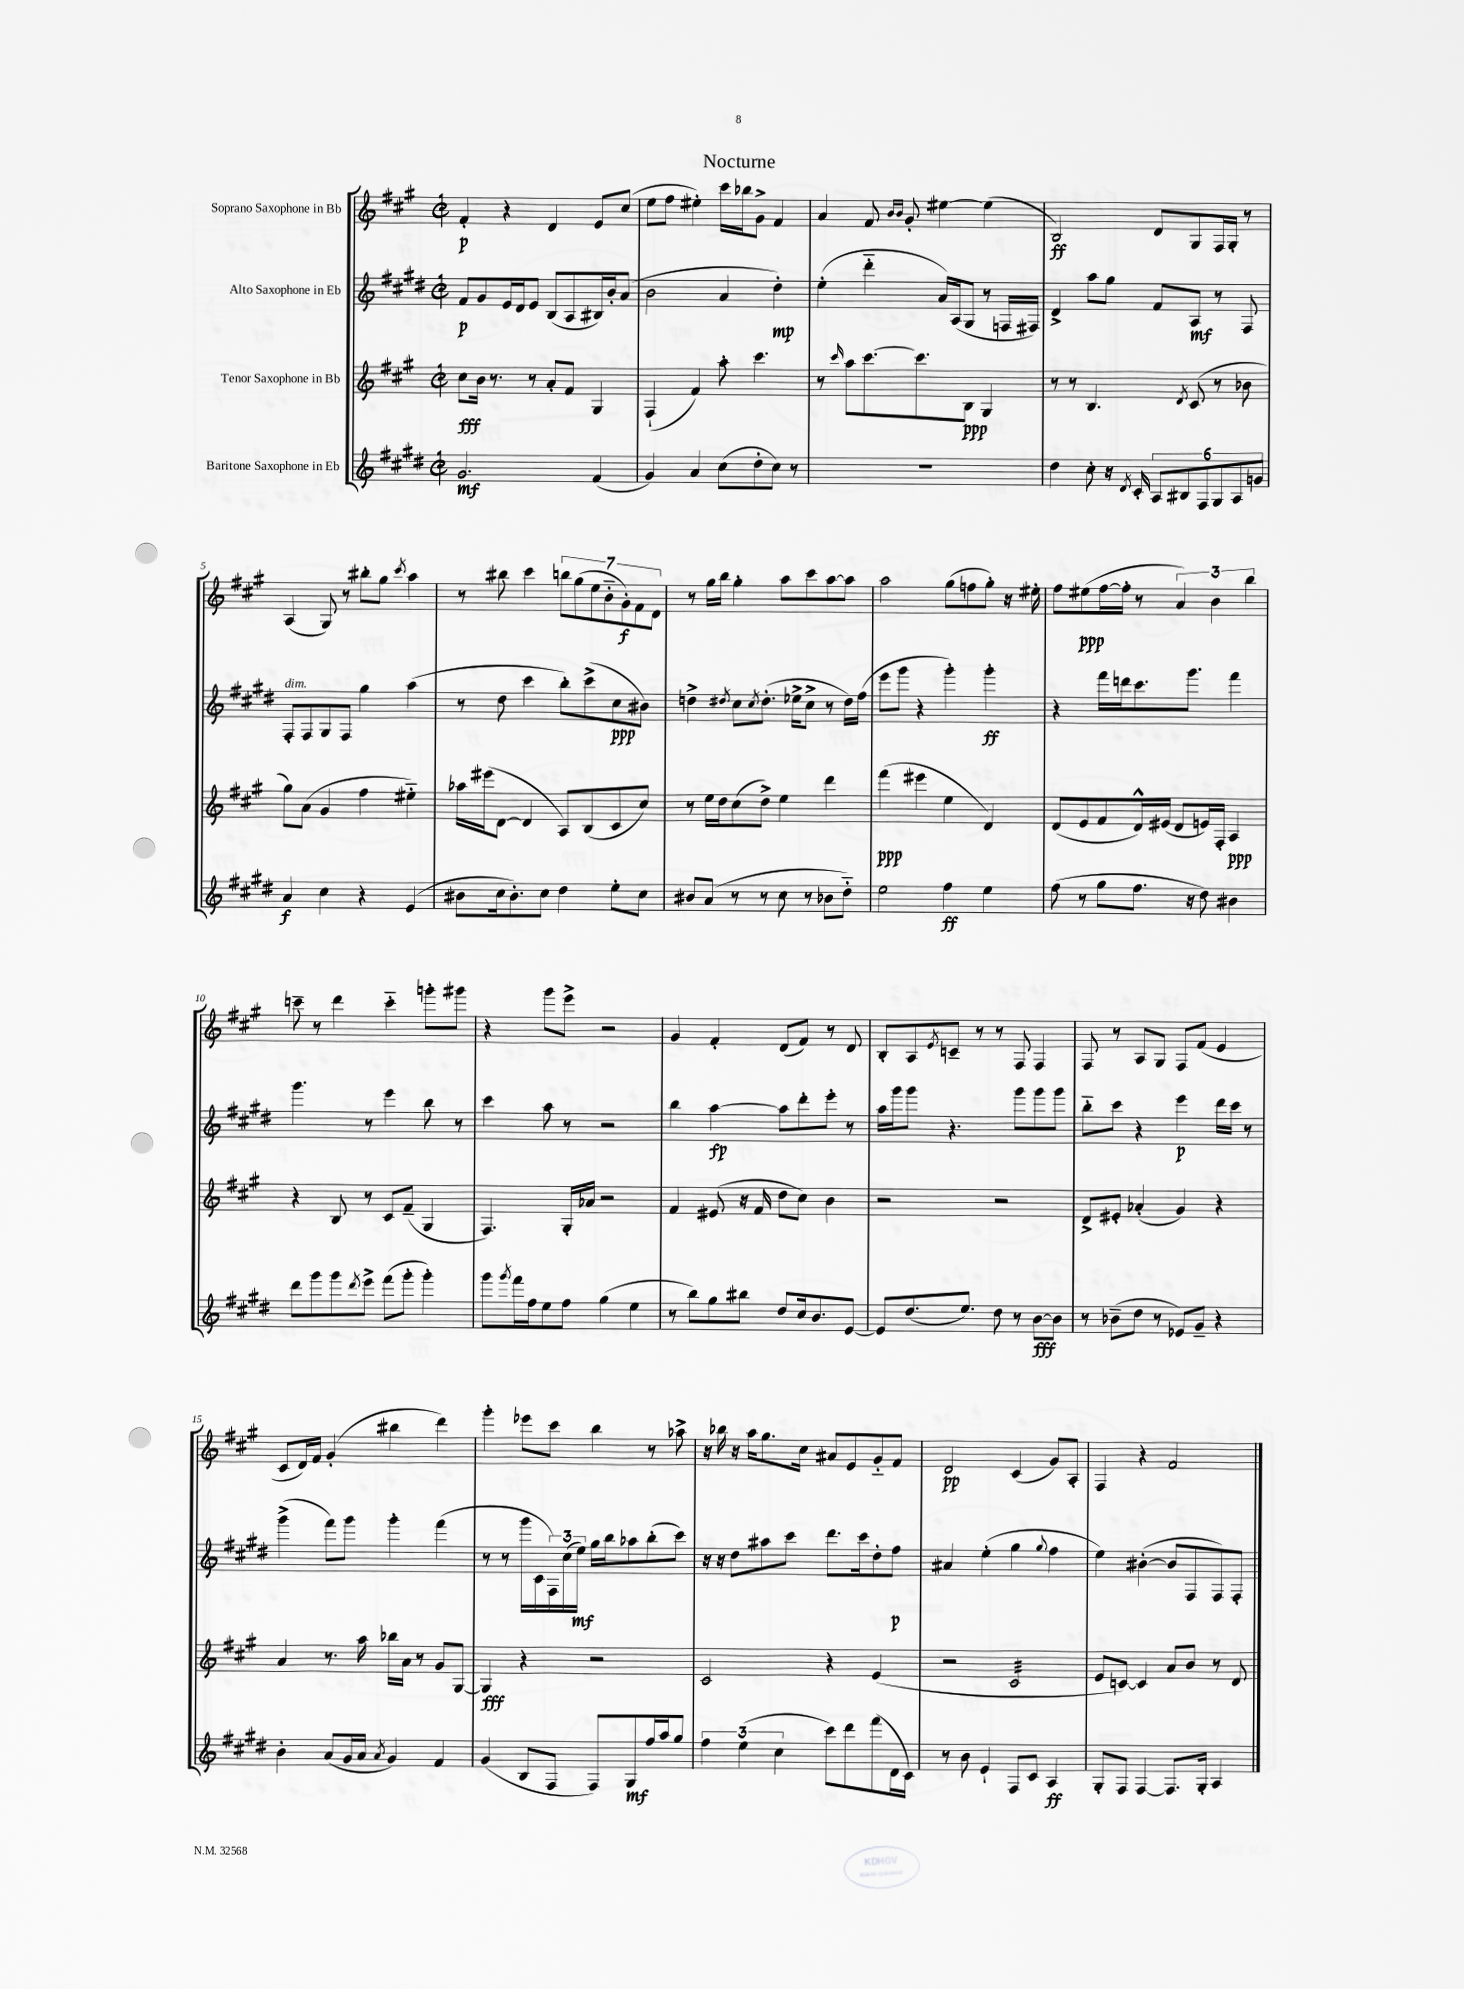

**kern	**dynam	**kern	**dynam	**kern	**dynam	**kern	**dynam
*part4	*part4	*part3	*part3	*part2	*part2	*part1	*part1
*staff4	*staff4	*staff3	*staff3	*staff2	*staff2	*staff1	*staff1
*I"Baritone Saxophone in Eb	*	*I"Tenor Saxophone in Bb	*	*I"Alto Saxophone in Eb	*	*I"Soprano Saxophone in Bb	*
*clefG2	*	*clefG2	*	*clefG2	*	*clefG2	*
*k[f#c#g#d#]	*	*k[f#c#g#]	*	*k[f#c#g#d#]	*	*k[f#c#g#]	*
*M2/2	*	*M2/2	*	*M2/2	*	*M2/2	*
*met(c|)	*	*met(c|)	*	*met(c|)	*	*met(c|)	*
=1	=1	=1	=1	=1	=1	=1	=1
2.g#/	mf	8cc#\L	fff	8f#/L	p	4f#'/	p
.	.	16b\Jk	.	8g#/	.	.	.
.	.	8.r	.	.	.	.	.
.	.	.	.	16e/L	.	4r	.
.	.	.	.	16d#/J	.	.	.
.	.	8r	.	8e/J	.	.	.
.	.	8a'/L	.	(8B/L	.	4d/	.
.	.	8f#/J	.	8A/	.	.	.
(4f#/	.	4G#/	.	16B#X/L)	.	8e/L	.
.	.	.	.	16b'/J	.	.	.
.	.	.	.	(8a/J	.	(8cc#/J	.
=2	=2	=2	=2	=2	=2	=2	=2
4g#/)	.	(4F#`/	.	2b\	.	8ee\L	.
.	.	.	.	.	.	8ff#\J	.
4a/	.	4f#/)	.	.	.	4ee#X'\)	.
(8cc#\L	.	8aa'\	.	4a/	.	16ccc#\LL	.
.	.	.	.	.	.	16bb-X\J	.
8dd#'\	.	4.ccc#\	.	.	.	8g#^\J	.
8cc#\J)	.	.	.	4dd#'\)	mp	4f#/	.
8r	.	.	.	.	.	.	.
=3	=3	=3	=3	=3	=3	=3	=3
1r	.	8r	.	(4ee'\	.	4a/	.
.	.	16qqccc#/	.	.	.	.	.
.	.	8aa\L	.	.	.	.	.
.	.	[8.ccc#\	.	4ddd#\	.	8f#/	.
.	.	.	.	.	.	16qqb/LL	.
.	.	.	.	.	.	16qqb/JJ	.
.	.	.	.	.	.	8g#'/	.
.	.	8.ccc#\]	.	.	.	.	.
.	.	.	.	16a/LL)	.	[4ee#X\	.
.	.	.	.	(16A/J	.	.	.
.	.	8B\J	ppp	8G#/J	.	.	.
.	.	4G#/	.	8r	.	(4ee#\]	.
.	.	.	.	16Fn/LL	.	.	.
.	.	.	.	16F#X/JJ)	.	.	.
=4	=4	=4	=4	=4	=4	=4	=4
4dd#\	.	8r	.	4d#^/	.	2B/)	ff
.	.	8r	.	.	.	.	.
8cc#'\	.	4.B/	.	8aa\L	.	.	.
16r	.	.	.	8gg#\J	.	.	.
8qd#/	.	.	.	.	.	.	.
16c#'/	.	.	.	.	.	.	.
12A/L	.	.	.	8f#/L	.	8d/L	.
12B#X/	.	.	.	.	.	.	.
.	.	8qd/	.	.	.	.	.
.	.	(8c#/	.	8A/J	mf	8G#/	.
12F#/	.	.	.	.	.	.	.
12G#/	.	8r	.	8r	.	16F#/L	.
.	.	.	.	.	.	16G#'/JJ	.
12A/	.	.	.	.	.	.	.
.	.	8b-X\	.	8F#/	.	8r	.
12gn/J	.	.	.	.	.	.	.
!!LO:LB:g=z
=5	=5	=5	=5	=5	=5	=5	=5
!	!	!	!	!LO:TX:a:i:t=dim.	!	!	!
4a/	f	8gg#\L)	.	8F#'/L	.	(4A/	.
.	.	(8a\J	.	8F#/	.	.	.
4cc#\	.	4g#/	.	8G#/	.	8G#/)	.
.	.	.	.	8F#/J	.	8r	.
4r	.	4ff#\	.	4gg#\	.	8bb#X'\L	.
.	.	.	.	.	.	8gg#\J	.
.	.	.	.	.	.	8qccc#/	.
(4e/	.	4ee#X\)	.	(4aa\	.	4aa\	.
=6	=6	=6	=6	=6	=6	=6	=6
8b#X\L	.	16aa-X\LL	.	8r	.	8r	.
.	.	(16eee#X\J	.	.	.	.	.
16cc#\k	.	[8d\J	.	8dd#\	.	8bb#X\	.
8.b#'\)	.	.	.	.	.	.	.
.	.	4d/]	.	4ccc#\	.	4ccc#\	.
8cc#\J	.	.	.	.	.	.	.
4dd#\	.	8A/L)	.	8bb'\L)	.	14bbn\L	.
.	.	.	.	.	.	(14gg#\	.
.	.	(8B/	.	(8ccc#^\	.	.	.
.	.	.	.	.	.	14ee\	.
.	.	.	.	.	.	14b\	.
8ee'\L	.	8c#/	.	8cc#\	ppp	.	.
.	.	.	.	.	.	14g#'\)	f
.	.	.	.	.	.	14f#\	.
8cc#\J	.	8cc#/J)	.	8b#X\J)	.	.	.
.	.	.	.	.	.	14d\J	.
=7	=7	=7	=7	=7	=7	=7	=7
8b#X/L	.	8r	.	4ddn^\	.	8r	.
(8a/J	.	16ee\LL	.	.	.	16gg#\LL	.
.	.	16dd\J	.	.	.	16bb\JJ	.
.	.	.	.	8qdd#X/	.	.	.
8r	.	(8cc#\	.	8cc#\L	.	4gg#'\	.
.	.	.	.	8qcc#/	.	.	.
8r	.	8dd^\J)	.	(8.dd#'\J	.	.	.
8cc#\	.	4ee\	.	.	.	8aa\L	.
.	.	.	.	16ee-X^\KL	.	.	.
8r	.	.	.	8cc#^\J	.	8ccc#\	.
8b-X\L	.	4ddd\	.	8r	.	[8aa\	.
8dd#\J)	.	.	.	16dd#\LL)	.	8aa\J]	.
.	.	.	.	(16ff#\JJ	.	.	.
=8	=8	=8	=8	=8	=8	=8	=8
2ee\	.	(4fff#\	ppp	8eee\L	.	2aa\	.
.	.	.	.	8ggg#\J	.	.	.
.	.	4eee#X\	.	4r	.	.	.
4ff#\	ff	4ee\	.	4ggg#'\)	.	(8gg#\L	.
.	.	.	.	.	.	8ffn\	.
4ee\	.	4d/)	.	4ggg#'\	ff	8gg#'\J)	.
.	.	.	.	.	.	16r	.
.	.	.	.	.	.	16ee#X'\	.
=9	=9	=9	=9	=9	=9	=9	=9
(8ff#\	.	(8d/L	.	4r	.	8ff#\L	.
8r	.	8e/	.	.	.	(8ee#X\	ppp
8gg#\L	.	8f#/	.	16fff#\LL	.	[16ff#\L	.
.	.	.	.	16dddn\J	.	16ff#'\JJ]	.
8.ff#\J	.	16d^^/L)	.	8.ccc#\	.	8r	.
.	.	(16e#X/JJ	.	.	.	.	.
.	.	8d/L	.	.	.	6a/)	.
16r	.	.	.	8.ggg#\J	.	.	.
8dd#\)	.	16en/L)	.	.	.	.	.
.	.	.	.	.	.	6b\	.
.	.	16F#'/JJ	.	.	.	.	.
4b#X\	.	4A/	ppp	4fff#\	.	.	.
.	.	.	.	.	.	6bb\	.
!!LO:LB:g=z
=10	=10	=10	=10	=10	=10	=10	=10
8ddd#\L	.	4r	.	4.ggg#\	.	8cccn~\	.
8ggg#\	.	.	.	.	.	8r	.
8ggg#\	.	8B/	.	.	.	4ddd\	.
8qddd#/	.	.	.	.	.	.	.
8eee^\J	.	8r	.	8r	.	.	.
(8fff#\L	.	8c#/L	.	4eee\	.	4ccc\	.
8ggg#'\J	.	(8f#~/J	.	.	.	.	.
4ggg#'\)	.	4G#/	.	8bb\	.	8gggn'\L	.
.	.	.	.	8r	.	8ggg#X\J	.
=11	=11	=11	=11	=11	=11	=11	=11
8ggg#\L	.	4.F#/)	.	4ccc#\	.	4r	.
8qggg#/	.	.	.	.	.	.	.
16fff#\L	.	.	.	.	.	.	.
16ff#\J	.	.	.	.	.	.	.
8ee\	.	.	.	8aa\	.	8ggg#\L	.
8ff#\J	.	16G#'/LL	.	8r	.	8eee^\J	.
.	.	16a-X/JJ	.	.	.	.	.
(4gg#\	.	2r	.	2r	.	2r	.
4ee\	.	.	.	.	.	.	.
=12	=12	=12	=12	=12	=12	=12	=12
8r	.	4f#/	.	4bb\	.	4g#/	.
8bb\L)	.	.	.	.	.	.	.
8gg#\	.	(8e#X/	.	[4aa\	fp	4f#'/	.
8bb#X\J	.	16r	.	.	.	.	.
.	.	16f#/	.	.	.	.	.
8dd#/L	.	8dd\L	.	8aa\L]	.	(8d/L	.
16cc#/k	.	8cc#\J)	.	8ddd#'\	.	8f#/J)	.
8.b/	.	.	.	.	.	.	.
.	.	4b\	.	8eee'\J	.	8r	.
[8e/J	.	.	.	8r	.	8d/	.
=13	=13	=13	=13	=13	=13	=13	=13
8e/L]	.	2r	.	16aa\LL	.	8B'/L	.
.	.	.	.	16ggg#\J	.	.	.
(8.dd#/	.	.	.	8ggg#\J	.	8A/	.
.	.	.	.	.	.	8qe/	.
.	.	.	.	4.r	.	8cn~/J	.
8.ee/J)	.	.	.	.	.	.	.
.	.	.	.	.	.	8r	.
8dd#\	.	2r	.	.	.	8r	.
8r	.	.	.	8ggg#\L	.	8F#/	.
[8b\L	fff	.	.	8ggg#\	.	4F#/	.
8b\J]	.	.	.	8ggg#\J	.	.	.
=14	=14	=14	=14	=14	=14	=14	=14
8r	.	8d^/L	.	8bb\L	.	8F#/	.
(8b-X~\L	.	8e#X'/J	.	8ccc#\J	.	8r	.
8dd#\J	.	(4a-X'/	.	4r	.	8A/L	.
8r	.	.	.	.	.	8G#/J	.
8e-X/L)	.	4g#/)	.	4eee\	p	8F#/L	.
8g#~/J	.	.	.	.	.	(8f#/J	.
4r	.	4r	.	16ddd#\LL	.	4e/	.
.	.	.	.	16ccc#\JJ	.	.	.
.	.	.	.	8r	.	.	.
!!LO:LB:g=z
=15	=15	=15	=15	=15	=15	=15	=15
4b'\	.	4a/	.	(4ggg#^\	.	8c#/L	.
.	.	.	.	.	.	16d/L)	.
.	.	.	.	.	.	16f#/JJ	.
(8a/L	.	8.r	.	8fff#\L)	.	(4g#'/	.
16g#/L	.	.	.	8ggg#\J	.	.	.
16a/JJ	.	16aa\	.	.	.	.	.
8qa/	.	.	.	.	.	.	.
4g#/)	.	16bb-X\LL	.	4ggg#'\	.	4bb#X\	.
.	.	16a\JJ	.	.	.	.	.
.	.	8r	.	.	.	.	.
4f#/	.	8g#/L	.	(4fff#\	.	4ddd\)	.
.	.	[8G#/J	.	.	.	.	.
=16	=16	=16	=16	=16	=16	=16	=16
(4g#/	.	4G#/]	fff	8r	.	4ggg#'\	.
.	.	.	.	8r	.	.	.
8B/L	.	4r	.	16ggg#\LL	.	8eee-X\L	.
.	.	.	.	16c#\	.	.	.
8F#/J	.	.	.	24F#\)	.	8ccc#\J	.
.	.	.	.	(24cc#\	.	.	.
.	.	.	.	24ee\JJ)	mf	.	.
8F#/L)	.	2r	.	16gg#\LL	.	4bb\	.
.	.	.	.	16bb\J	.	.	.
8G#/	mf	.	.	8aa-X\	.	.	.
16ff#/L	.	.	.	(8bb'\	.	8r	.
16aa/J	.	.	.	.	.	.	.
8gg#/J	.	.	.	8ccc#\J)	.	8aa-X^\	.
=17	=17	=17	=17	=17	=17	=17	=17
6ff#\	.	2c#/	.	16r	.	16r	.
.	.	.	.	16r	.	16bb-X\	.
.	.	.	.	8dd#\L	.	16r	.
(6ee\	.	.	.	.	.	.	.
.	.	.	.	.	.	16aa\KL	.
.	.	.	.	8aa#X\	.	8.gg#\	.
6cc#\	.	.	.	.	.	.	.
.	.	.	.	8ccc#\J	.	.	.
.	.	.	.	.	.	16cc#\Jk	.
8ccc#\L)	.	4r	.	8.ddd#\L	.	8a#X/L	.
8ddd#\	.	.	.	.	.	8e/	.
.	.	.	.	16ccc#\k	.	.	.
(8fff#\	.	(4e/	.	8dd#'\	.	8g#/	.
16d#\L	.	.	.	8ff#\J	p	8f#/J	.
16c#\JJ)	.	.	.	.	.	.	.
=18	=18	=18	=18	=18	=18	=18	=18
8r	.	2r	.	4a#X/	.	2d/	pp
8b\	.	.	.	.	.	.	.
4e`/	.	.	.	(4ee'\	.	.	.
*	*	*tremolo	*	*	*	*	*
8F#/L	.	32c#/LLL	.	4gg#\	.	(4c#/	.
.	.	32c#/	.	.	.	.	.
.	.	32c#/	.	.	.	.	.
.	.	32c#/	.	.	.	.	.
8c#/J	.	32c#/	.	.	.	.	.
.	.	32c#/	.	.	.	.	.
.	.	32c#/	.	.	.	.	.
.	.	32c#/	.	.	.	.	.
.	.	.	.	8qqgg#/	.	.	.
4A/	ff	32c#/	.	4ff#\	.	8g#/L)	.
.	.	32c#/	.	.	.	.	.
.	.	32c#/	.	.	.	.	.
.	.	32c#/	.	.	.	.	.
.	.	32c#/	.	.	.	8A'/J	.
.	.	32c#/	.	.	.	.	.
.	.	32c#/	.	.	.	.	.
.	.	32c#/JJJ	.	.	.	.	.
*	*	*Xtremolo	*	*	*	*	*
=19	=19	=19	=19	=19	=19	=19	=19
8G#'/L	.	8e/L	.	4ee\)	.	4F#/	.
8F#/J	.	[8cn/J)	.	.	.	.	.
[4F#/	.	4c/]	.	([4b#X'\	.	4r	.
8.F#/L]	.	8a/L	.	8b#/L]	.	2f#/	.
.	.	8b/J	.	8F#/	.	.	.
16G#'/Jk	.	.	.	.	.	.	.
4A/	.	8r	.	8F#/)	.	.	.
.	.	8d/	.	8F#'/J	.	.	.
==	==	==	==	==	==	==	==
*-	*-	*-	*-	*-	*-	*-	*-
